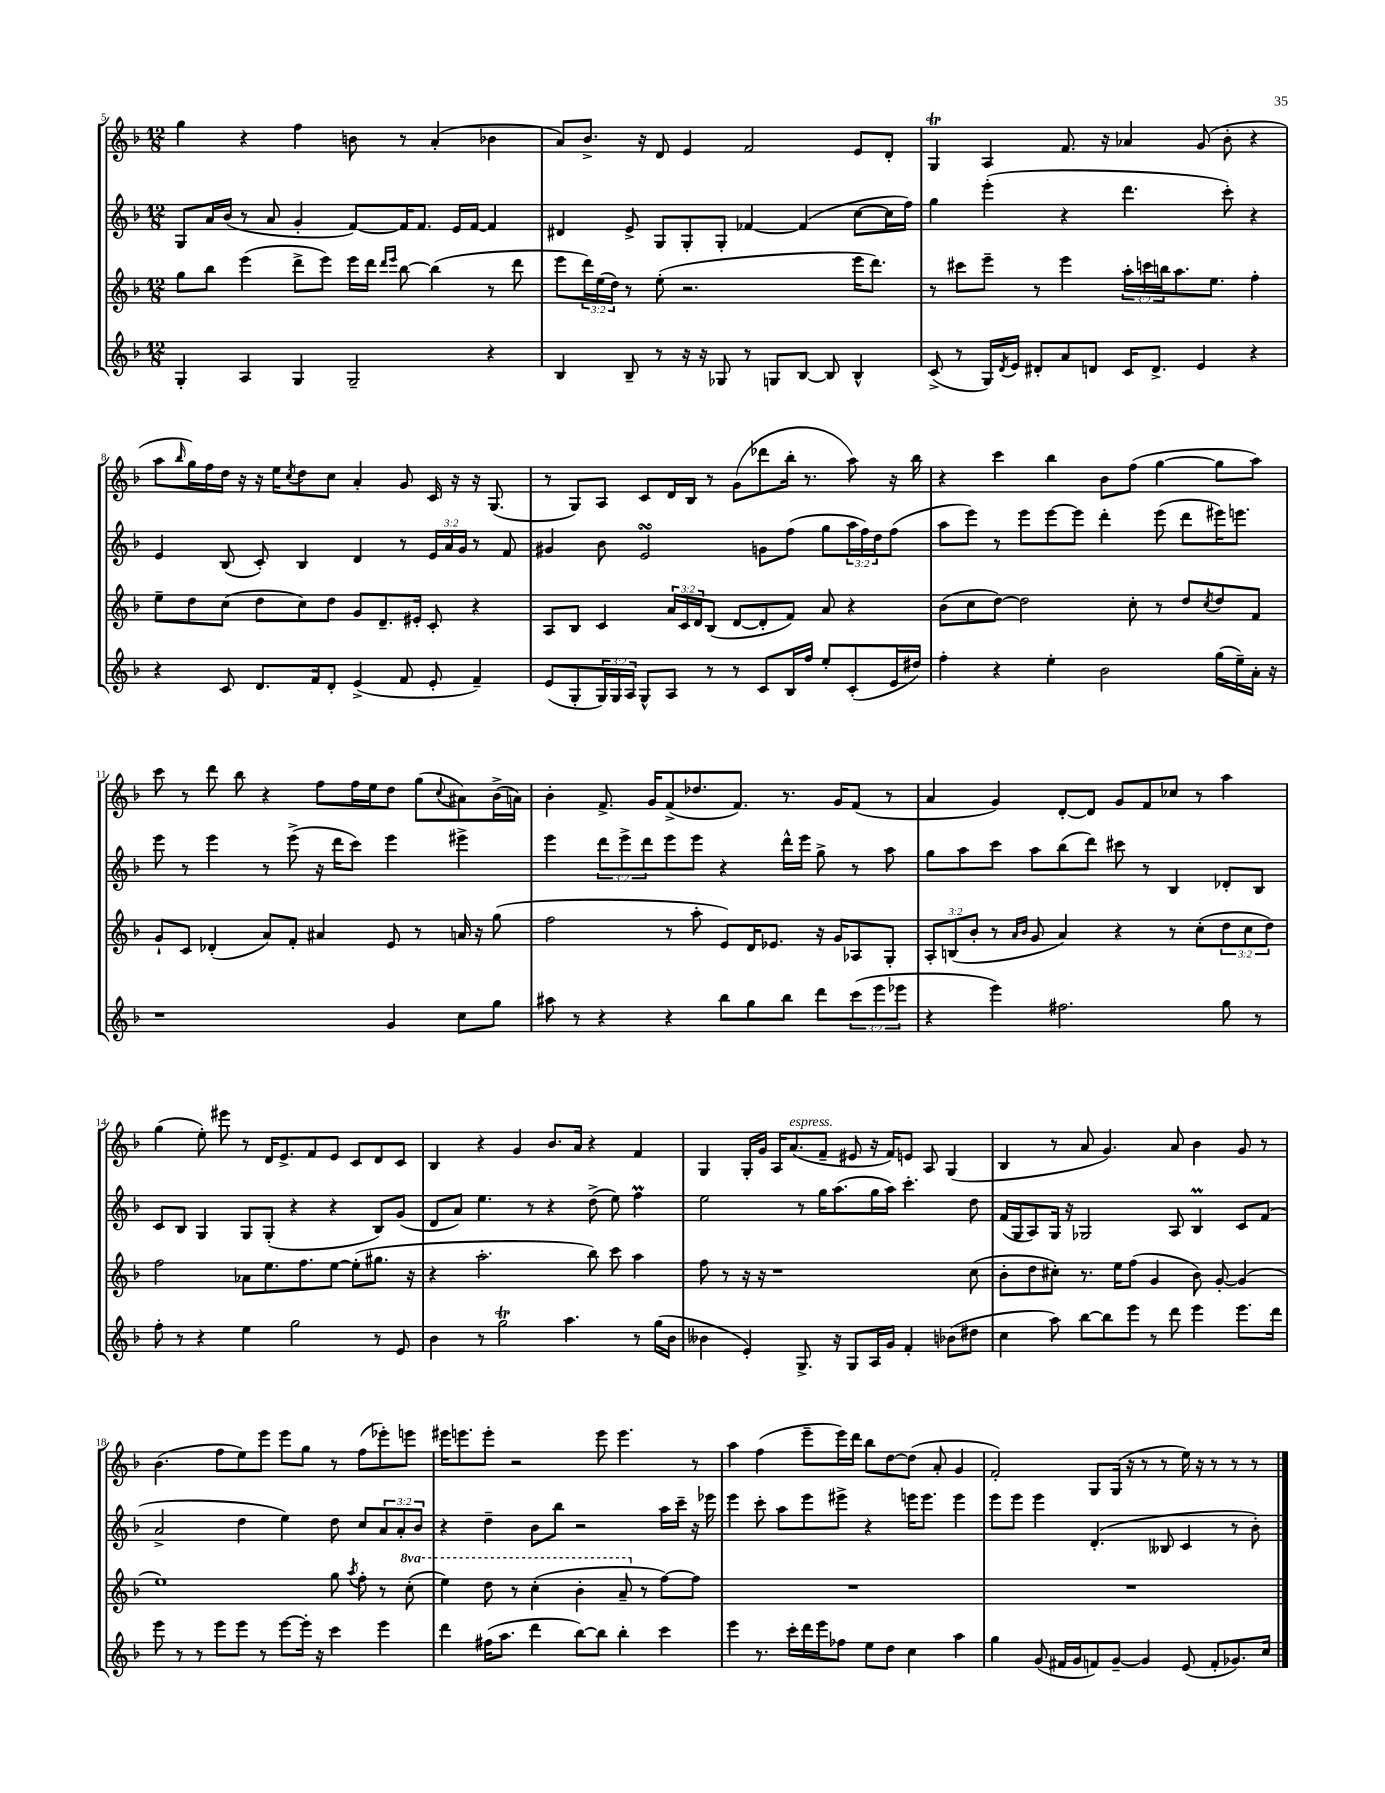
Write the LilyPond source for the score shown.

<<
\new StaffGroup <<
\new Staff = "s0" {
    \clef treble \key f \major \numericTimeSignature \time 12/8
    g''4 r4 f''4 b'8 r8 a'4-.( bes'4 |
    a'8) bes'8.-> r16 d'8 e'4 f'2 e'8 d'8-. |
    g4\trill a4 f'8. r16 aes'4 g'8( bes'8-. r4 |
    a''8 \grace { bes''16 } g''16) f''16 d''16 r16 r16 e''16 \acciaccatura { c''8 } d''8 c''8 a'4-. g'8 c'16 r16 r16 g8.( |
    r8 g8) a8 c'8 d'16 bes16 r8 g'8( des'''8 bes''16-. r8. a''8) r16 bes''16 |
    r4 c'''4 bes''4 bes'8 f''8( g''4~ g''8 a''8) |
    c'''8 r8 d'''8 bes''8 r4 f''8 f''16 e''16 d''8 g''8( \appoggiatura { c''8 } ais'8) bes'16->( a'16) |
    bes'4-. f'8.-> g'16 f'8->( des''8. f'8.) r8. g'16 f'8( r8 |
    a'4 g'4) d'8~-. d'8 g'8 f'8 ces''8 r8 a''4 |
    g''4( e''8-.) eis'''8 r8 d'16 e'8.-> f'8 e'8 c'8 d'8 c'8 |
    bes4 r4 g'4 bes'8. a'16 r4 f'4 |
    g4 g16-. g'16 a16 a'8.^\markup { \italic "espress." }( f'8-- eis'8 r16 f'16) e'8 a8 g4( |
    bes4 r8 a'8 g'4.) a'8 bes'4 g'8 r8 |
    bes'4.( f''8 e''8) e'''8 e'''8 g''8 r8 f''8( ees'''8-.) e'''8 |
    eis'''16 e'''8. e'''8-. r2 e'''8 e'''4. r8 |
    a''4 f''4( e'''8-- e'''16) d'''16 bes''8 d''8~ d''8( a'8-. g'4 |
    f'2-.) g8 g16( r16 r8 r8 e''16) r16 r8 r8 r8 \bar "|." |
}
\new Staff = "s1" {
    \clef treble \key f \major \numericTimeSignature \time 12/8 \override Staff.TupletNumber.text = #tuplet-number::calc-fraction-text
    g8 a'16 bes'16( r8 a'8 g'4-. f'8~) f'16 f'8. e'16 f'16~ f'4 |
    dis'4 e'8-> g8 g8-. g8-. fes'4~ fes'4( c''8~ c''16 f''16) |
    g''4 e'''4-.( r4 d'''4. c'''8-.) r4 |
    e'4 bes8( c'8-.) bes4 d'4 r8 \tuplet 3/2 { e'16 a'16 g'16 } r8 f'8 |
    gis'4 bes'8 e'2\turn g'8 f''8( g''8 \tuplet 3/2 { a''16 f''16) d''16 } f''8( |
    a''8 e'''8) r8 e'''8 e'''8~ e'''8 d'''4-. e'''8( d'''8 eis'''16) e'''8. |
    e'''8 r8 e'''4 r8 e'''8->( r16 d'''16 c'''8) e'''4 eis'''4-> |
    e'''4 \tuplet 3/2 { d'''8 e'''8-> d'''8 } e'''8 e'''8 r4 d'''16-^ e'''16 g''8-> r8 a''8 |
    g''8 a''8 c'''8 a''8 bes''8( d'''8) cis'''8 r8 bes4 des'8-. bes8 |
    c'8 bes8 g4 g8 g8-.( r4 r4 bes8) g'8( |
    d'8 a'8) e''4. r8 r4 d''8->( e''8) f''4\prall |
    e''2 r8 g''16 a''8.( g''16 a''16) c'''4.-. d''8 |
    f'16( g16 a8) g16 r16 ges2 a8 bes4\prall c'8 f'8( |
    a'2-> d''4 e''4) d''8 c''8 \tuplet 3/2 { a'8 a'8-. bes'8 } |
    r4 d''4-- bes'8 bes''8 r2 a''16 c'''16-- r16 ees'''16 |
    e'''4 c'''8-. a''8 e'''8 eis'''8-> r4 e'''16 e'''8. e'''4 |
    e'''8 e'''8 e'''4 d'4.-.( beses8 c'4 r8 bes'8-.) \bar "|." |
}
\new Staff = "s2" {
    \clef treble \key f \major \numericTimeSignature \time 12/8 \override Staff.TupletNumber.text = #tuplet-number::calc-fraction-text \set Staff.ottavationMarkups = #ottavation-simple-ordinals
    g''8 bes''8 e'''4( d'''8-> e'''8) e'''16 d'''16 \grace { d'''16 e'''16 } bes''8~ bes''4( r8 d'''8 |
    e'''8 \tuplet 3/2 { d'''16) e''16( d''16) } r8 e''8-.( r2. e'''16 d'''8.) |
    r8 cis'''8 e'''8-- r8 e'''4 \tuplet 3/2 { a''16-. c'''16 b''16 } a''8. e''8. f''4-. |
    e''8-- d''8 c''8( d''8 c''8) d''8 g'8 d'8.-- eis'16-. c'8-. r4 |
    a8 bes8 c'4 \tuplet 3/2 { a'16 c'16 d'16 } bes8( d'8~ d'8-. f'8) a'8 r4 |
    bes'8( c''8 d''8~) d''2 c''8-. r8 d''8 \acciaccatura { c''8 } d''8 f'8 |
    g'8-! c'8 des'4-.( a'8) f'8-. ais'4 e'8 r8 a'16 r16 g''8( |
    f''2 r8 a''8-. e'8) d'16 ees'8. r16 g'16 aes8 g8-. |
    \tuplet 3/2 { a8-. b8( bes'8-. } r8 \grace { a'16 bes'16 } g'8 a'4) r4 r8 c''8-.( \tuplet 3/2 { d''8 c''8 d''8) } |
    f''2 aes'8 e''8. f''8. e''8~ e''8-.( gis''8. r16 |
    r4 a''2.-. bes''8) c'''8 a''4 |
    f''8 r8 r16 r16 r1 c''8( |
    bes'8-. d''8 cis''8-.) r8. e''16 f''8( g'4 bes'8) g'8~-. g'4( |
    e''1) g''8 \acciaccatura { a''8 } f''8-. r8 \ottava #1 c'''8-.( |
    e'''4) d'''8 r8 c'''4-.( bes''4-. a''8-- \ottava #0 r8 f''8~) f''8 |
    R1. |
    R1. \bar "|." |
}
\new Staff = "s3" {
    \clef treble \key f \major \numericTimeSignature \time 12/8 \override Staff.TupletNumber.text = #tuplet-number::calc-fraction-text
    g4-. a4 g4 g2-- r4 |
    bes4 bes8-- r8 r16 r16 ges8 r8 g8 bes8~ bes8 bes4-^ |
    c'8->( r8 g16) \acciaccatura { d'8 } e'16 dis'8-. a'8 d'8 c'16 d'8.-> e'4 r4 |
    r4 c'8 d'8. f'16 d'8-. e'4->( f'8 e'8-. f'4--) |
    e'8( g8-. \tuplet 3/2 { g16) g16 a16 } g8-^ a8 r8 r8 c'8 bes16 f''16 e''8-. c'8-.( e'16 dis''16) |
    f''4-. r4 e''4-. bes'2 g''16( e''16--) a'16-. r16 |
    r1 g'4 c''8 g''8 |
    ais''8 r8 r4 r4 bes''8 g''8 bes''8 d'''8 \tuplet 3/2 { c'''8( e'''8 ees'''8 } |
    r4 e'''4) fis''2. g''8 r8 |
    f''8-. r8 r4 e''4 g''2 r8 e'8 |
    bes'4 r8 g''2\trill a''4. r8 g''16( bes'16 |
    beses'4 e'4-.) g8.-> r16 g8 a16 g'16 f'4-. bes'8( dis''8 |
    c''4 a''8) bes''8~ bes''8 e'''8 r8 d'''8 e'''4 e'''8. d'''16 |
    e'''8 r8 r8 e'''8 e'''8 r8 e'''8~ e'''16-. r16 c'''4 e'''4 |
    d'''4 fis''16( a''8. d'''4 bes''8~) bes''8 bes''4-. c'''4 |
    e'''4 r8. c'''16-. d'''16 e'''16 fes''8 e''8 d''8 c''4 a''4 |
    g''4 g'8( fis'16 g'16 f'8) g'8~-- g'4 e'8( f'8-. ges'8.) c''16 \bar "|." |
}
>>
>>
\layout { \context { \Score currentBarNumber = #5 } }
